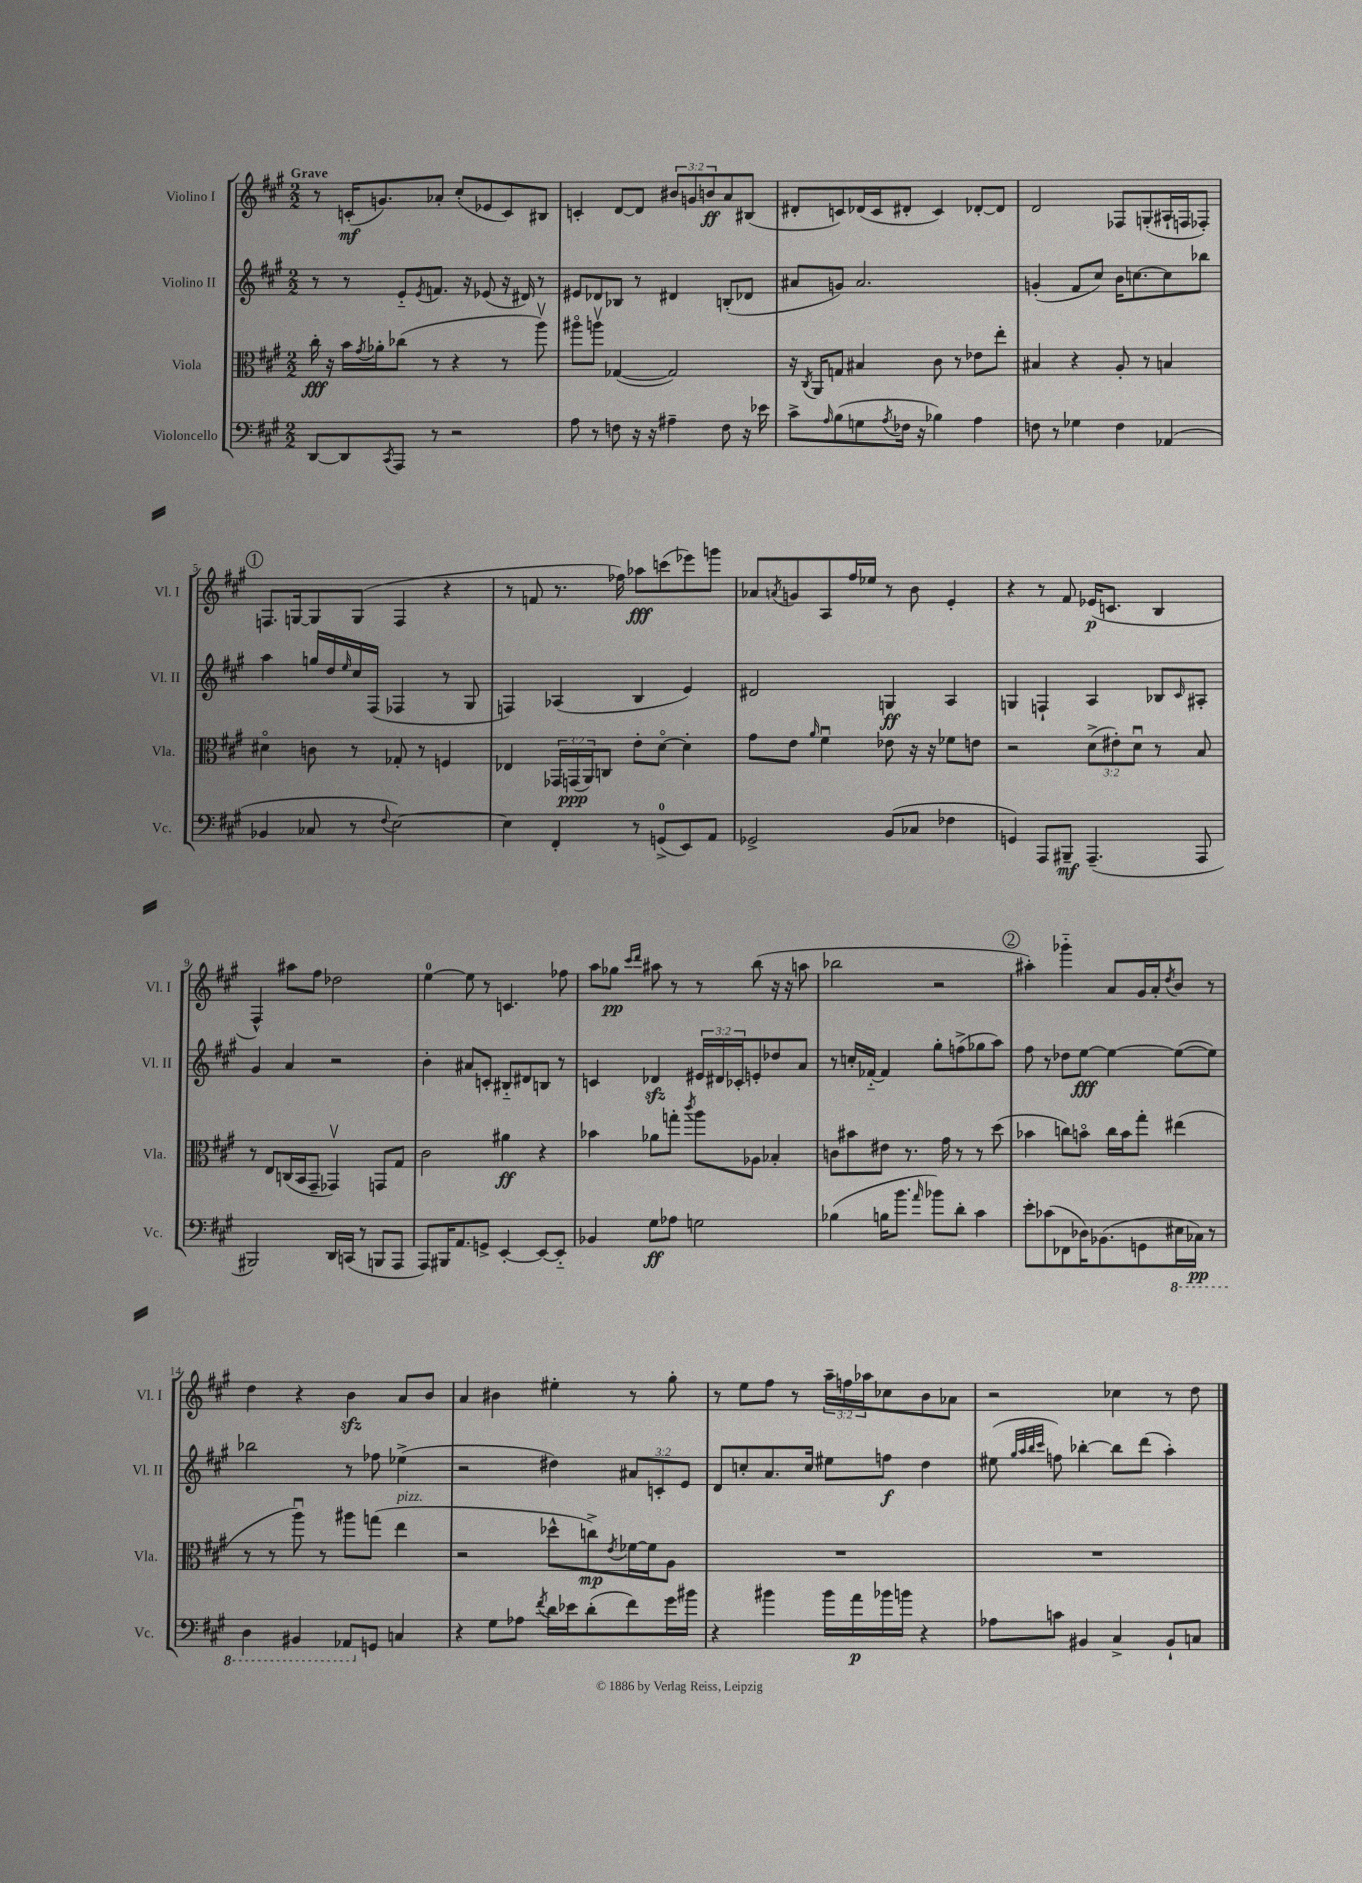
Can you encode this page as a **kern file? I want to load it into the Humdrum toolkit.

**kern	**kern	**kern	**kern
*staff4	*staff3	*staff2	*staff1
*clefF4	*clefC3	*clefG2	*clefG2
*k[f#c#g#]	*k[f#c#g#]	*k[f#c#g#]	*k[f#c#g#]
*M2/2	*M2/2	*M2/2	*M2/2
[8DD/L	16cc#'\	8r	8r
.	16r	.	.
8DD/]	16b\LL	8r	(16c'/LK
.	8qg#/	.	.
.	16a-'\J	.	8.g/)
8qCC#/	.	.	.
8AAA/J	(8cc-\J	8e'~/L	.
.	.	8qe/	.
8r	8r	8.f/J	8a-'/J
2r	4r	.	(8cc#'/L
.	.	16r	.
.	.	(8e-/	8e-/
.	8r	16r	8c/)
.	.	16d#/)	.
.	8aav\)	8r	8B#/J
=	=	=	=
8A\	8aa#o\L	8e#/L	4c'/
8r	8aav\J	8d-/	.
8F\	([4G-/	8B-/J	[8d/L
16r	.	8r	8d/]J
16r	.	.	.
4A#~\	2G-/])	4d#/	12b#/L
.	.	.	12g/
.	.	.	12b/
8F\	.	(8B'/L	8a/
16r	.	8d-/J	(8B#/J
16e-\	.	.	.
=	=	=	=
8c#^\L	16r	8a#/L	8d#'/L
.	8qC#/	.	.
.	16AA/LK	.	.
16qqA/	.	.	.
(8B\	8G/J	8g/J)	8c/)
8G\	4B#/	2.a#/	(16d-/L
.	.	.	16c/J
8qA/	.	.	.
16F-\Jk	.	.	8d#'/J
16r	.	.	.
4B-\)	8c#\	.	4c/)
.	8r	.	.
4A\	8e-\L	.	[8d-'/L
.	8ee'\J	.	8d-/]J
=	=	=	=
8F\	4B#/	(4g'/	2d/
8r	.	.	.
4G-\	4r	8f#/L	.
.	.	8cc#/J)	.
4F\	8A'/	16b\LK	8F-/L
.	.	[8.cc\	.
.	8r	.	(8G'/
(4AA-/	4B/	8cc\]	16A#`/L
.	.	.	16F/J
.	.	8bb-\J	8F-'/J)
=	=	=	=
4BB-/	4d#o\	4aa\	8.F/L
.	.	.	[16G/k
8C-/	8c\	16gg/LL	8G/]
.	.	16dd/	.
.	.	16qqee/	.
8r	8r	16cc#/	(8G/J
.	.	(16F#/JJ	.
8qqF#/	.	.	.
[2E\)	8G-'/	4F-/	4F/
.	8r	.	.
.	4F/	8r	4r
.	.	8G#/	.
=	=	=	=
4E\]	4E-/	4F/)	8r
.	.	.	8f/
4FF#'/	24GG-/LL	(4A-/	8.r
.	(24GG/	.	.
.	24AA/J)	.	.
.	8C/J	.	.
.	.	.	16ff-\)
8r	8e'\L	4B/	8aa-\L
(8GG^/L	[8do\J	.	(8ccc\
8EE/)	4d'\]	4e/)	8eee-\)
8AA/J	.	.	8ggg\J
=	=	=	=
2GG-^/	8g#\L	2d#/	8a-/L
.	.	.	8qa/
.	8e\J	.	8g/
.	16qqa/	.	.
.	4f#u\	.	8A/
.	.	.	16ff#/L
.	.	.	16ee-/JJ
(8BB/L	8e-\	4G/	8r
8C-/J	16r	.	8b\
.	16r	.	.
4F-\	8f-\L	4A/	4e'/
.	8e\J	.	.
=	=	=	=
4GG/)	2r	4G/	4r
8AAA/L	.	4F`/	8r
8BBB#~/J	.	.	8f#/
(4.AAA~/	(12d^\L	4A/	(16e-/LK
.	.	.	8.c/J
.	12e#'\)	.	.
.	12du\J	.	.
.	8r	8B-/L	4B/
.	.	16qqc#/	.
8AAA/	8B/	8A#'/J	.
=	=	=	=
2BBB#/)	8r	4g#/	4F#^^/)
.	8E/L	.	.
.	(16C/L	4a/	8aa#\L
.	16BB/J	.	.
.	8GG#~/J	.	8ff#\J
16DD/LL	4GG-v/)	2r	2dd-\
(16CC/JJ	.	.	.
8r	.	.	.
8BBB/L	8GG/L	.	.
8AAA/J	8G#/J	.	.
=	=	=	=
8AAA/L)	2c#\	4b'\	[4ee\
16BBB#/K	.	.	.
8.AA/	.	.	.
.	.	8a#/L	8ee\]
8GG^/J	.	8c'/J	8r
[4EE'/	4a#\	8B#'~/L	4.c/
.	.	8d#/	.
8EE/_L	4r	8B/J	.
8EE'~/]J	.	8r	8ff-\
=	=	=	=
4BB-/	4b-\	4c/	8aa\L
.	.	.	8gg-\J
.	.	.	16qqccc#/LL
.	.	.	16qqddd/JJ
8G#\L	8a-\L	4d-/	8aa#\
8A-\J	8gg'\J	.	8r
.	8qccc#/	.	.
2G\	8aa\L	24e#/LL	8r
.	.	24d#/	.
.	.	24c-'/J	.
.	8A-\J	8e'/	(8bb\
.	4B-'/	8dd-/	16r
.	.	.	16r
.	.	8a/J	8aa\
=	=	=	=
(4B-\	8c\L	8r	2bb-\
.	8b#\	16cc'/LL	.
.	.	[16f-'~/JJ	.
16B\LK	8e#\J	4f-/]	.
8.b\J	.	.	.
.	8.r	.	.
16qqa/	.	.	.
8b-\L)	.	8gg#'\L	2r
.	16g#\	.	.
8d'\J	8r	(8ff^\	.
4c#\	8r	8gg-\	.
.	(8dd\	8aa\J)	.
=	=	=	=
8e'\L	4b-\	8ff#\	4aa#'\)
(8c-\	.	8r	.
8FF-\	8cc\L)	8dd-\L	4ggg-'~\
16D-\K)	8bo\J	[8ee\J	.
(8.BB-\	.	.	.
.	16cc\LL	4ee\_	8a/L
.	16b\J	.	.
8GG\	8gg#'\J	.	16g#/L
.	.	.	16a'/J
.	.	.	8qdd/
16EE#\L	(4ee#\	(8ee\_L	8b/J
16CC-\JJ)	.	.	.
8r	.	8ee\]J)	8r
=	=	=	=
4DD\	8r	2bb-\	4dd\
.	8r	.	.
4BBB#/	8aau\)	.	4r
.	8r	.	.
8AAA-/L	8aa#\L	8r	4b\
8GG/J	(8gg\J	8ff-\	.
4C/	4ee\	(4ee-^\	8a/L
.	.	.	8b/J
=	=	=	=
4r	2r	2r	4a/
8G#\L	.	.	4b#\
8A-\J	.	.	.
8qf#/	.	.	.
16d\LL	8dd-^^\L	4dd#\)	4ee#'\
16e-\J	.	.	.
(8d'\	8cc^\)	.	.
.	8qe/	.	.
8f#\)	[16f-\L	12a#/L	8r
.	16f-\]J	.	.
.	.	12c'/	.
16g#\L	8A\J	.	8gg#'\
.	.	12e/J	.
16b#\JJ	.	.	.
=	=	=	=
4r	1r	8d/L	8r
.	.	8cc'/	8ee\L
4b#\	.	8.a/	8ff#\J
.	.	.	8r
.	.	16cc/Jk	.
16b#\LL	.	8ee#\L	24aa~\LL
.	.	.	24ff\
16a\	.	.	.
.	.	.	24aa-\J
16b-\	.	8ff\J	8cc-\
16b\JJ	.	.	.
4r	.	4dd\	8b\
.	.	.	8a-\J
=	=	=	=
8A-\L	1r	(8ee#\	2r
.	.	32qqgg#/LLL	.
.	.	32qqaa/	.
.	.	32qqbb/	.
.	.	32qqccc#/JJJ	.
8c\J	.	8ff\)	.
4BB#/	.	[4bb-'\	.
4C#^/	.	8bb-\]L	4cc-\
.	.	(8ddd\J	.
8BB#`/L	.	4aa'\)	8r
8C/J	.	.	8dd\
==	==	==	==
*-	*-	*-	*-
